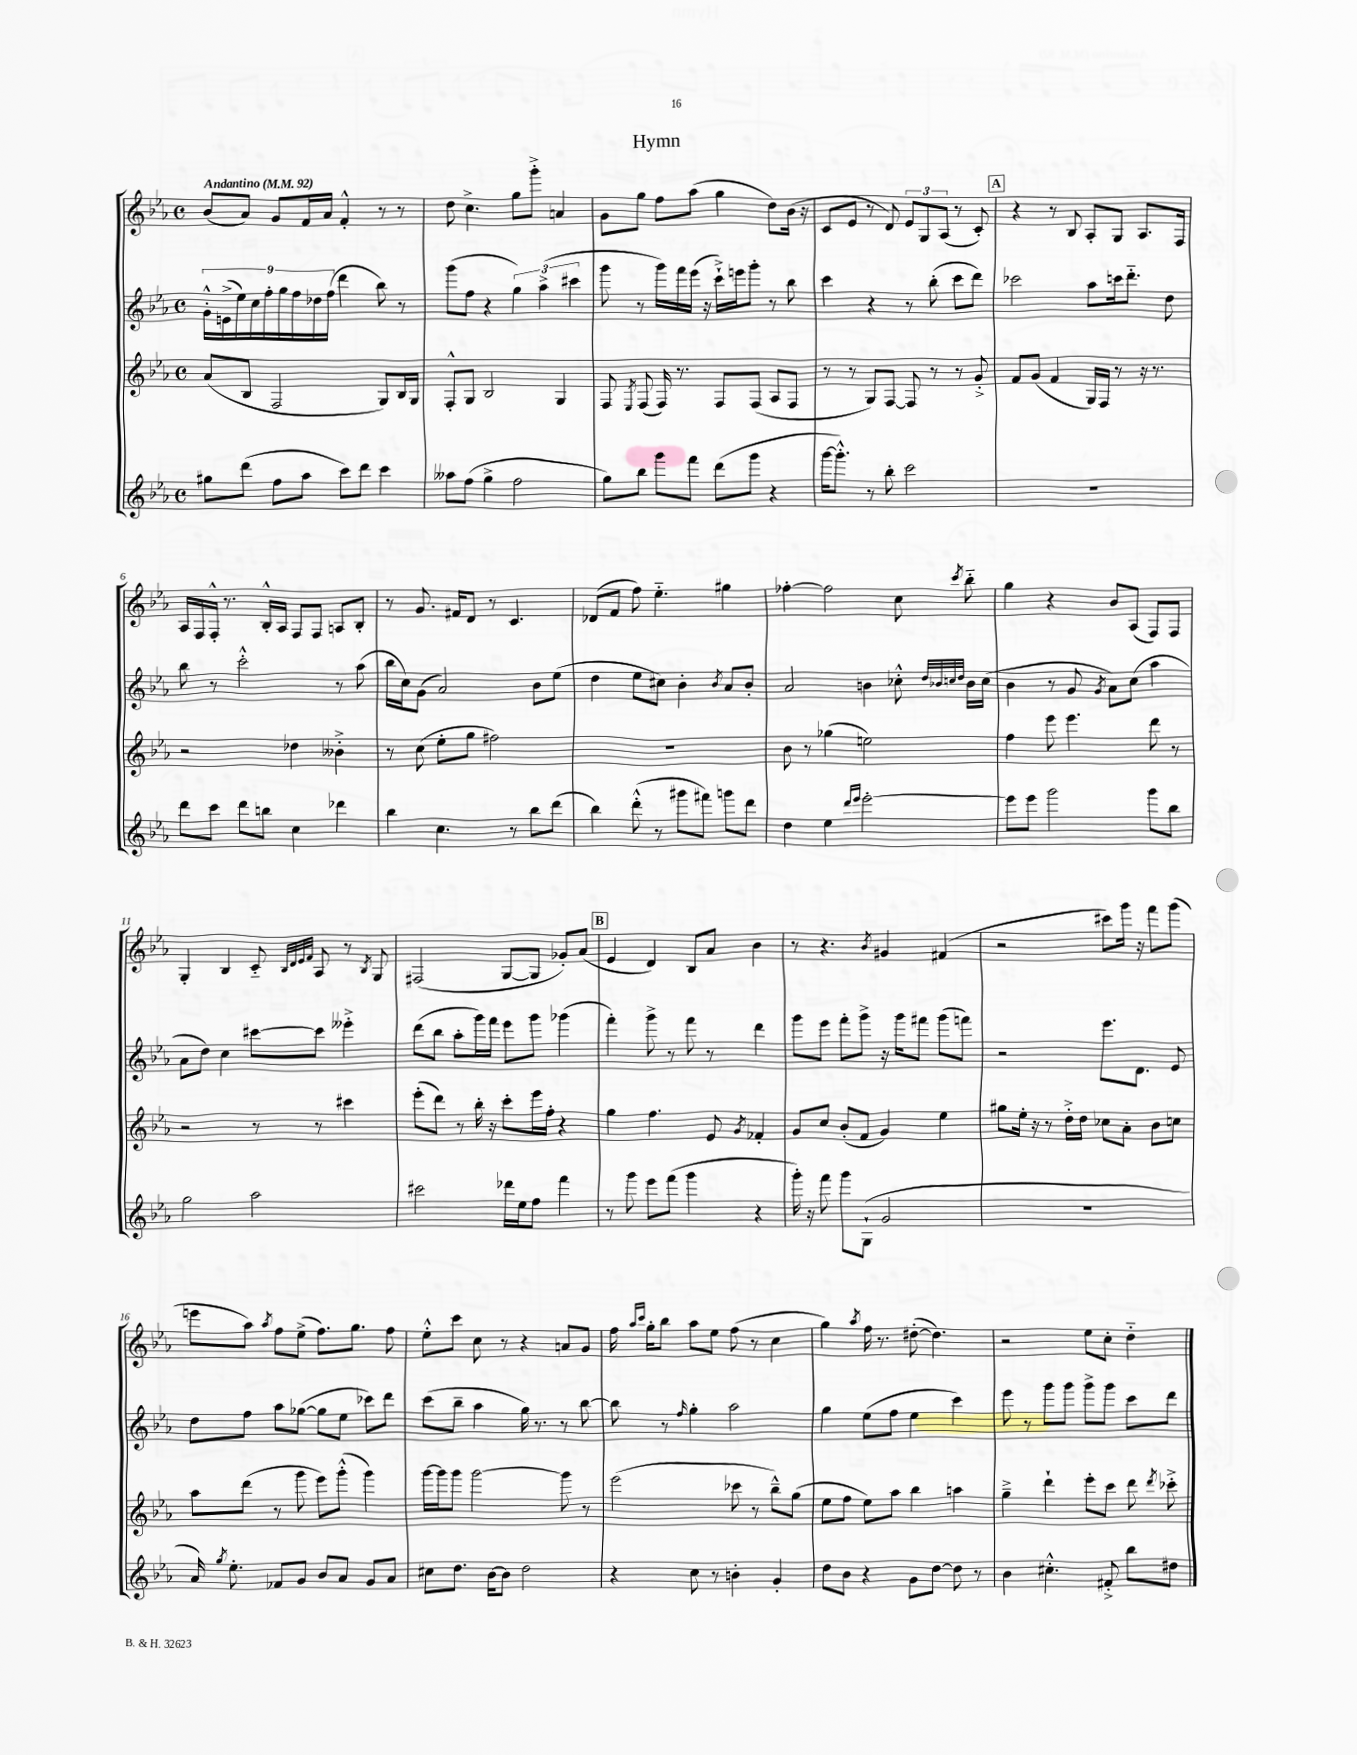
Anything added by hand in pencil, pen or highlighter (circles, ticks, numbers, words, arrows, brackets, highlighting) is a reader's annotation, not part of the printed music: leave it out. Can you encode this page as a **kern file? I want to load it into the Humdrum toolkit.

**kern	**kern	**kern	**kern
*staff4	*staff3	*staff2	*staff1
*clefG2	*clefG2	*clefG2	*clefG2
*k[b-e-a-]	*k[b-e-a-]	*k[b-e-a-]	*k[b-e-a-]
*M4/4	*M4/4	*M4/4	*M4/4
*met(c)	*met(c)	*met(c)	*met(c)
*MM92	*MM92	*MM92	*MM92
8gg#	(8a-	18g'^^	(8b-
.	.	(18e^	.
.	.	18ee-)	.
(8ddd	8B-	.	8a-)
.	.	18cc	.
.	.	18ff'	.
8ff	2F	.	8g
.	.	18gg	.
.	.	18ff	.
8aa-	.	.	16f
.	.	18dd-	.
.	.	.	16a-
.	.	(18ff	.
8ccc)	.	4ddd	4f'^^
8ddd	.	.	.
4ccc	8G)	8bb-)	8r
.	16B-	8r	8r
.	16G	.	.
=	=	=	=
8aa--	8F'^^	(8ggg	8dd
(8ff	8G	8ff	4.cc^
4gg^	2B-	4r	.
2ff	.	6gg)	8gg
.	.	.	8ggg'^
.	.	(6aa-^	.
.	4G	.	4a
.	.	6ccc#	.
=	=	=	=
8gg)	8F	8ggg	8g
.	8qE-	.	.
8bb-	(8F	8r	8gg
8ggg	16F)	16ggg)	8ff
.	8.r	16fff	.
8fff	.	(16eee-	(8aa-
.	.	16r	.
(8ddd	8F	16ccc`^)	4gg
.	.	16eee	.
8ggg	(8F	8ggg'	.
4r	8A-	8r	8dd)
.	8F	8bb-	(16b-
.	.	.	16r
=	=	=	=
[16ggg	8r	4ccc	8c
8.ggg'^^])	.	.	.
.	8r	.	8e-
8r	8G)	4r	8r
8bb-'	[8F	.	8d)
2ccc	8F]	8r	12e-
.	.	.	12G
.	8r	(8bb-'	.
.	.	.	(12A-
.	8r	8ccc	8r
.	8g'^	8ddd)	8c')
=	=	=	=
1r	8f	2ccc-	4r
.	(8g	.	.
.	4f	.	8r
.	.	.	8B-
.	16G)	8aa-	8A-'
.	16F	.	.
.	8r	16ccc	8G
.	.	8.ddd'~	.
.	16r	.	8.A-
.	8.r	.	.
.	.	8dd	.
.	.	.	16F
=	=	=	=
8ddd	2r	8bb-	16A-
.	.	.	16F
8ccc	.	8r	16F'^^
.	.	.	8.r
8ddd	.	2ccc'^^	.
8bb	.	.	16B-'^^
.	.	.	16A-
4cc	4dd-	.	8F
.	.	.	8F
4ddd-	4b--'^	8r	8A
.	.	(8aa-	8B-'
=	=	=	=
4bb-	8r	16bb-	8r
.	.	16cc)	.
.	(8cc	(8g	8.g
4.cc	8ee-'	2a-)	.
.	.	.	16f#
.	8gg	.	8d
.	2ff#)	.	8r
8r	.	.	4.c
8bb-	.	8b-	.
(8ddd	.	(8ee-	.
=	=	=	=
4bb-)	1r	4dd	(8d-
.	.	.	8f
(8ddd'^^	.	8ee-	8ff)
8r	.	8cc#)	4.ee-'~
8ggg#	.	4b-'	.
8fff#)	.	.	.
.	.	8qb-	.
8ggg	.	8a-	4gg#
8ddd	.	8b-'	.
=	=	=	=
4dd	8b-	2a-	[4ff-'
.	8r	.	.
4ee-	(4gg-	.	2ff-]
16qqddd	.	.	.
16qqeee-	.	.	.
[2eee-'	2ee)	4b	.
.	.	8cc-'^^	8cc
.	.	32qqdd	.
.	.	32qqb-	.
.	.	32qqcc	.
.	.	32qqdd	8qccc
.	.	16b-	8bb-'~
.	.	(16cc	.
=	=	=	=
8eee-]	4ff	4b-	4gg
8eee-	.	.	.
2ggg	8eee-	8r	4r
.	4.eee-	8g	.
.	.	8qg	.
.	.	8a-)	8b-
.	.	(8cc	(8A-
8ggg	8ddd	4aa-	8F)
8bb-	8r	.	8F
=	=	=	=
2gg	2r	8a-	4G'
.	.	8dd)	.
.	.	4cc	4B-
2aa-	8r	[8ccc#	8c'~
.	.	.	32qqB-
.	.	.	32qqd
.	.	.	32qqe-
.	.	.	32qqf
.	8r	8ccc#]	8A-
.	4ccc#	4eee--'^	8r
.	.	.	8qB-
.	.	.	8G
=	=	=	=
2ccc#	(8eee-'	(8ddd	(2F#
.	8ddd)	8bb-	.
.	8r	8aa-'	.
.	16bb-'	16ggg)	.
.	16r	16fff	.
16ddd-	8ccc'	8eee-	[8G
16ee-	.	.	.
8ff	16eee-	8ggg	8G]
.	16ff'	.	.
4fff	4r	(4ggg-	8g-')
.	.	.	(8a-
=	=	=	=
8r	4gg	4fff')	4e-
8ggg	.	.	.
8eee-	4.ff	8ggg^	4d)
(8fff	.	8r	.
4ggg	.	8fff	8B-
.	8e-	8r	8a-
.	8qg	.	.
4r	4f-'	4ddd	4b-
=	=	=	=
16ggg')	8g	8ggg	8r
16r	.	.	.
8fff	8cc	8eee-	4.r
8ggg	(8b-'	8fff'	.
(8G`	8f	8ggg^	.
.	.	.	8qb-
2g	4g)	16r	4g#
.	.	16ggg	.
.	.	8fff#	.
.	4ee-	(8ggg	(4f#
.	.	8fff)	.
=	=	=	=
1r	8gg#	2r	2r
.	16ee-'	.	.
.	16r	.	.
.	8r	.	.
.	16dd'^	.	.
.	16dd	.	.
.	8cc-	8.eee-	8ccc#)
.	8a-'	.	16ggg
.	.	8.d	16r
.	8b-	.	8fff
.	8cc	8e-	(8ggg
=	=	=	=
16a-)	8aa-	8dd	8eee
8qgg	.	.	.
8.ee-'	.	.	.
.	(8ddd	8ff	8aa-)
.	.	.	8qaa-
8f-	8r	8aa-	8ff
8g	8ggg	([8gg-	(8ee-^
8b-	8eee-)	8gg-]	8.ff)
8a-	(8ggg'^^	8ee-	.
.	.	.	8.gg
8g	4ggg)	8ccc-)	.
8a-	.	8ddd	8ff
=	=	=	=
8cc#	[16ggg	(8ccc	8ee-'^^
.	16ggg]	.	.
8.dd	8ggg	8bb-~	8ccc
.	[2ggg	4aa-	8cc
[16b-	.	.	.
8b-]	.	.	8r
2dd	.	16gg)	4r
.	.	8.r	.
.	8ggg]	8r	8a
.	8r	[8bb-	8g
=	=	=	=
4r	(2eee-	8bb-]	16ff
.	.	.	16qqaa-
.	.	.	16qqccc
.	.	.	16gg'
.	.	8r	8bb-
.	.	16qqff	.
8cc	.	4gg'	8aa-
8r	.	.	8ee-
4b'	8ccc-	2aa-	(8ff
.	8r	.	8r
4g'	8bb-~^^)	.	4cc
.	(8gg	.	.
=	=	=	=
8dd	8ee-	4gg	4gg)
8b-	8ff	.	.
.	.	.	8qaa-
4r	8ee-)	(8ee-	16ff
.	.	.	8.r
.	8aa-	8ff	.
8g	4bb-	4ee-	([8dd#'
[8dd	.	.	4.dd#])
8dd]	4aa	4ccc)	.
8r	.	.	.
=	=	=	=
4b-	4gg~^	8eee-	2r
.	.	8r	.
4.cc#'^^	4ddd`	8ggg	.
.	.	8ggg	.
.	8eee-'	8ggg^	8ee-
8f#'^	8ccc	8ggg	8cc'
8bb-	8ddd	8ccc	4dd'~
.	8qddd	.	.
8dd#	8ccc-'^	8ddd	.
==	==	==	==
*-	*-	*-	*-
